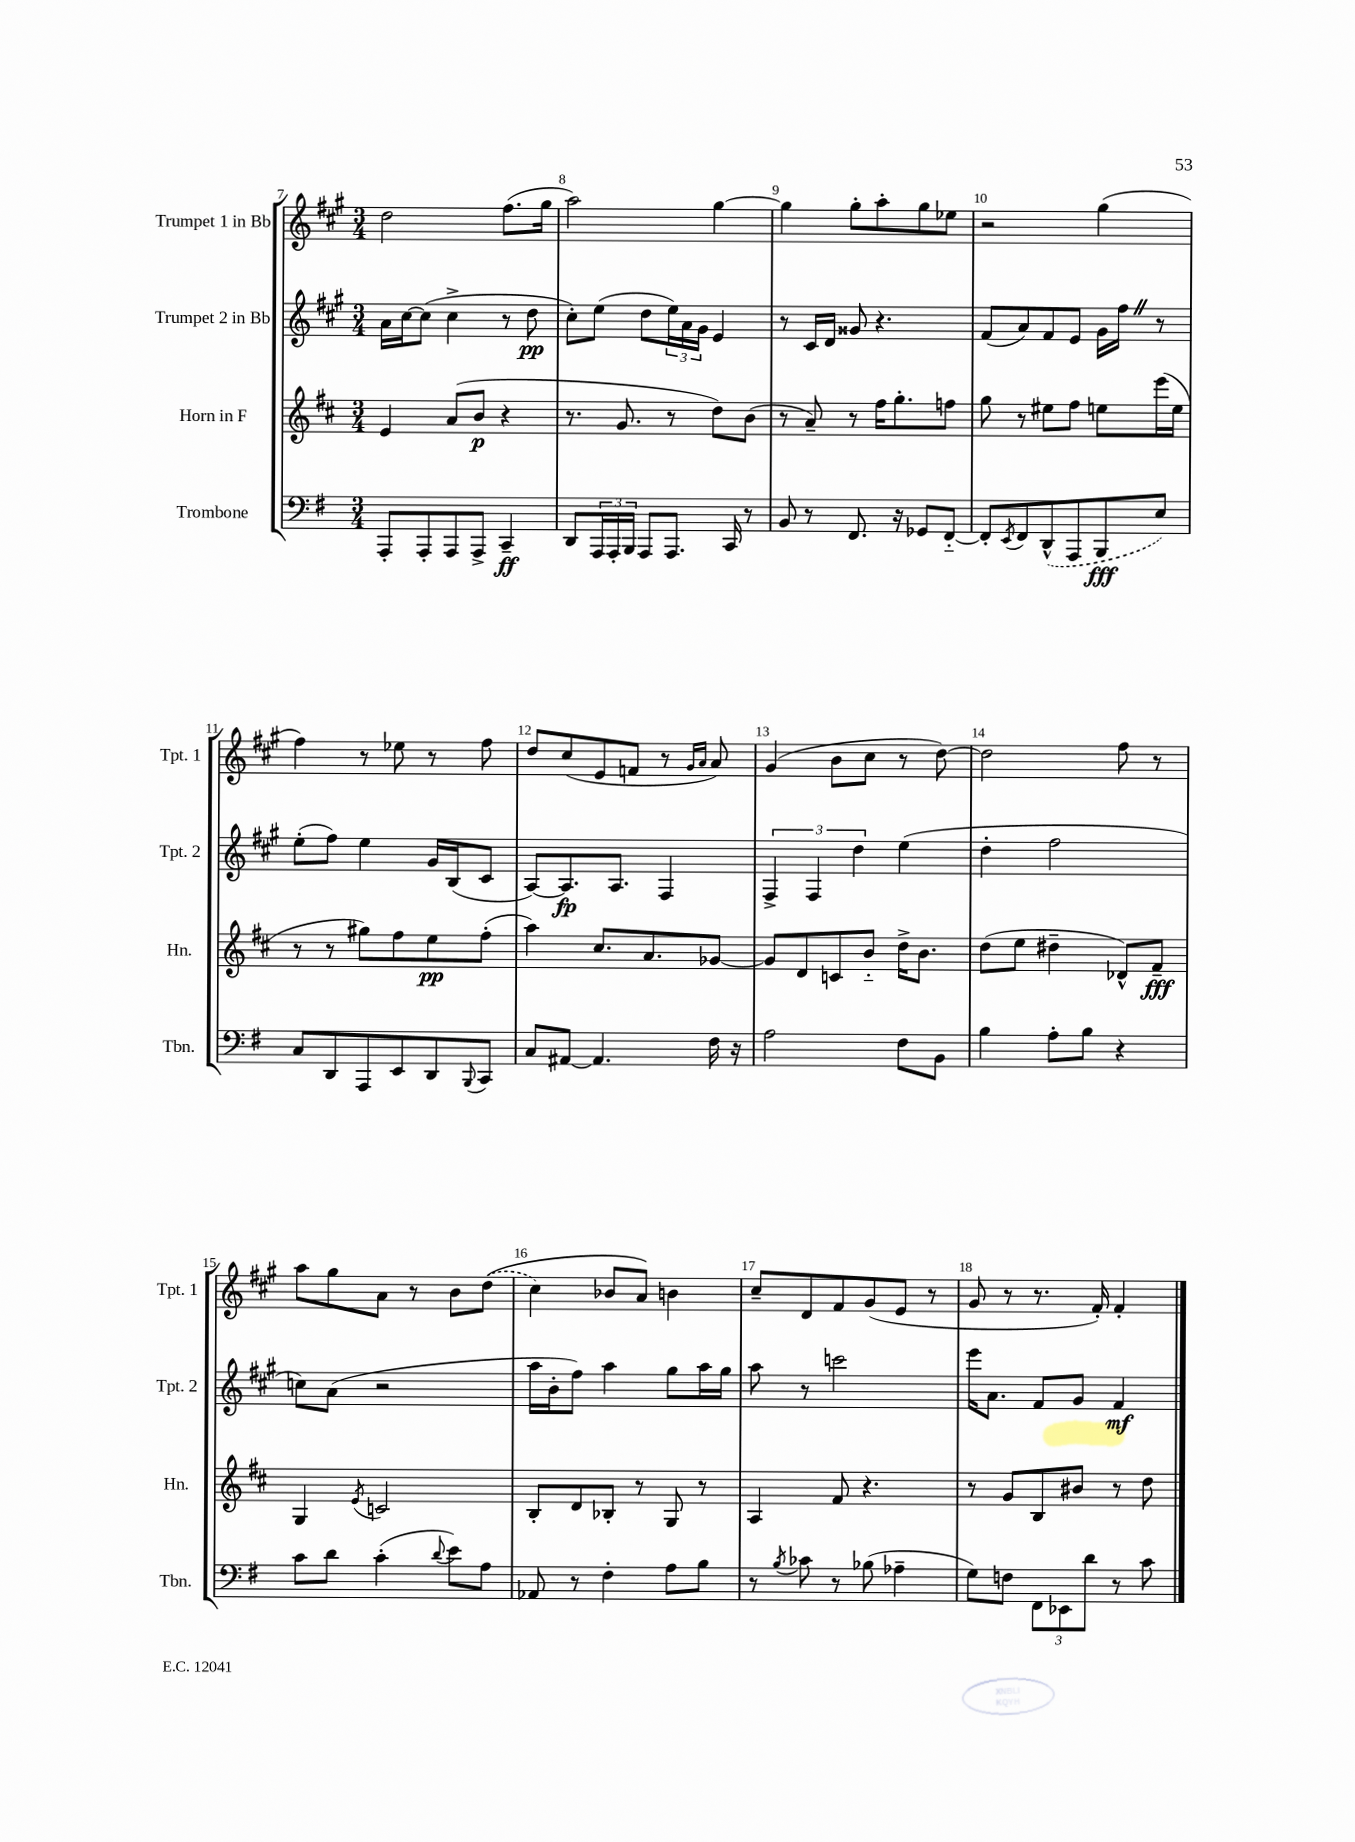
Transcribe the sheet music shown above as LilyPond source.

<<
\new StaffGroup <<
\new Staff = "s0" \with { instrumentName = "Trumpet 1 in Bb" shortInstrumentName = "Tpt. 1" } {
    \clef treble \key a \major \numericTimeSignature \time 3/4
    d''2 fis''8.( gis''16 |
    a''2) gis''4~ |
    gis''4 gis''8-. a''8-. gis''8 ees''8 |
    r2 gis''4( |
    fis''4) r8 ees''8 r8 fis''8 |
    d''8 cis''8( e'8 f'8 r8 \grace { gis'16 a'16 } a'8) |
    gis'4( b'8 cis''8 r8 d''8~) |
    d''2 fis''8 r8 |
    a''8 gis''8 a'8 r8 b'8 \once \slurDashed d''8(\( |
    cis''4) bes'8 a'8\) b'4 |
    cis''8-- d'8 fis'8 gis'8( e'8 r8 |
    gis'8 r8 r8. fis'16-.) fis'4-. \bar "|." |
}
\new Staff = "s1" \with { instrumentName = "Trumpet 2 in Bb" shortInstrumentName = "Tpt. 2" } {
    \clef treble \key a \major \numericTimeSignature \time 3/4
    a'16 cis''16~ cis''8( cis''4-> r8 d''8\pp |
    cis''8-.) e''8( d''8 \tuplet 3/2 { e''16) a'16 gis'16 } e'4 |
    r8 cis'16 d'16 gisis'8 r4. |
    fis'8( a'8) fis'8 e'8 gis'16 fis''16 \once \override BreathingSign.text = \markup { \musicglyph "scripts.caesura.straight" } \breathe r8 |
    e''8-.( fis''8) e''4 gis'16 b16( cis'8 |
    a8~) a8.\fp a8. fis4 |
    \tuplet 3/2 { fis4-> fis4 d''4 } e''4( |
    d''4-. fis''2 |
    c''8) a'8( r2 |
    a''16 b'16-. fis''8) a''4 gis''8 a''16 gis''16 |
    a''8 r8 c'''2 |
    e'''16 a'8. fis'8 gis'8 fis'4\mf \bar "|." |
}
\new Staff = "s2" \with { instrumentName = "Horn in F" shortInstrumentName = "Hn." } {
    \clef treble \key d \major \numericTimeSignature \time 3/4
    e'4 a'8( b'8\p r4 |
    r8. g'8. r8 d''8) b'8( |
    r8 a'8--) r8 fis''16 g''8.-. f''8 |
    g''8 r8 eis''8 fis''8 e''8 e'''16( e''16 |
    r8 r8 gis''8) fis''8 e''8\pp fis''8-.( |
    a''4) cis''8. a'8. ges'8~ |
    ges'8 d'8 c'8 b'8-_ d''16-> b'8. |
    d''8( e''8 dis''4-- des'8-^) fis'8--\fff |
    g4 \acciaccatura { e'8 } c'2 |
    b8-. d'8 bes8-. r8 g8 r8 |
    a4 fis'8 r4. |
    r8 g'8 b8 bis'8 r8 d''8 \bar "|." |
}
\new Staff = "s3" \with { instrumentName = "Trombone" shortInstrumentName = "Tbn." } {
    \clef bass \key g \major \numericTimeSignature \time 3/4
    a,,8-. a,,8-. a,,8 a,,8-> c,4--\ff |
    d,8 \tuplet 3/2 { a,,16 a,,16-. b,,16 } a,,8 a,,8. c,16 r8 |
    b,8 r8 fis,8. r16 ges,8 fis,8~-_ |
    fis,8-. \acciaccatura { e,8 } fis,8 \once \slurDashed d,8-^( a,,8 b,,8\fff e8) |
    c8 d,8 a,,8 e,8 d,8 \appoggiatura { b,,8 } c,8 |
    c8 ais,8~ ais,4. fis16 r16 |
    a2 fis8 b,8 |
    b4 a8-. b8 r4 |
    c'8 d'8 c'4-.( \appoggiatura { d'8 } e'8) a8 |
    aes,8 r8 fis4-. a8 b8 |
    r8 \acciaccatura { b8 } ces'8 r8 bes8( aes4-- |
    g8) f8 \tuplet 3/2 { fis,8 ees,8 d'8 } r8 c'8 \bar "|." |
}
>>
>>
\layout { \context { \Score currentBarNumber = #7 \override BarNumber.break-visibility = ##(#f #t #t) barNumberVisibility = #all-bar-numbers-visible } }
